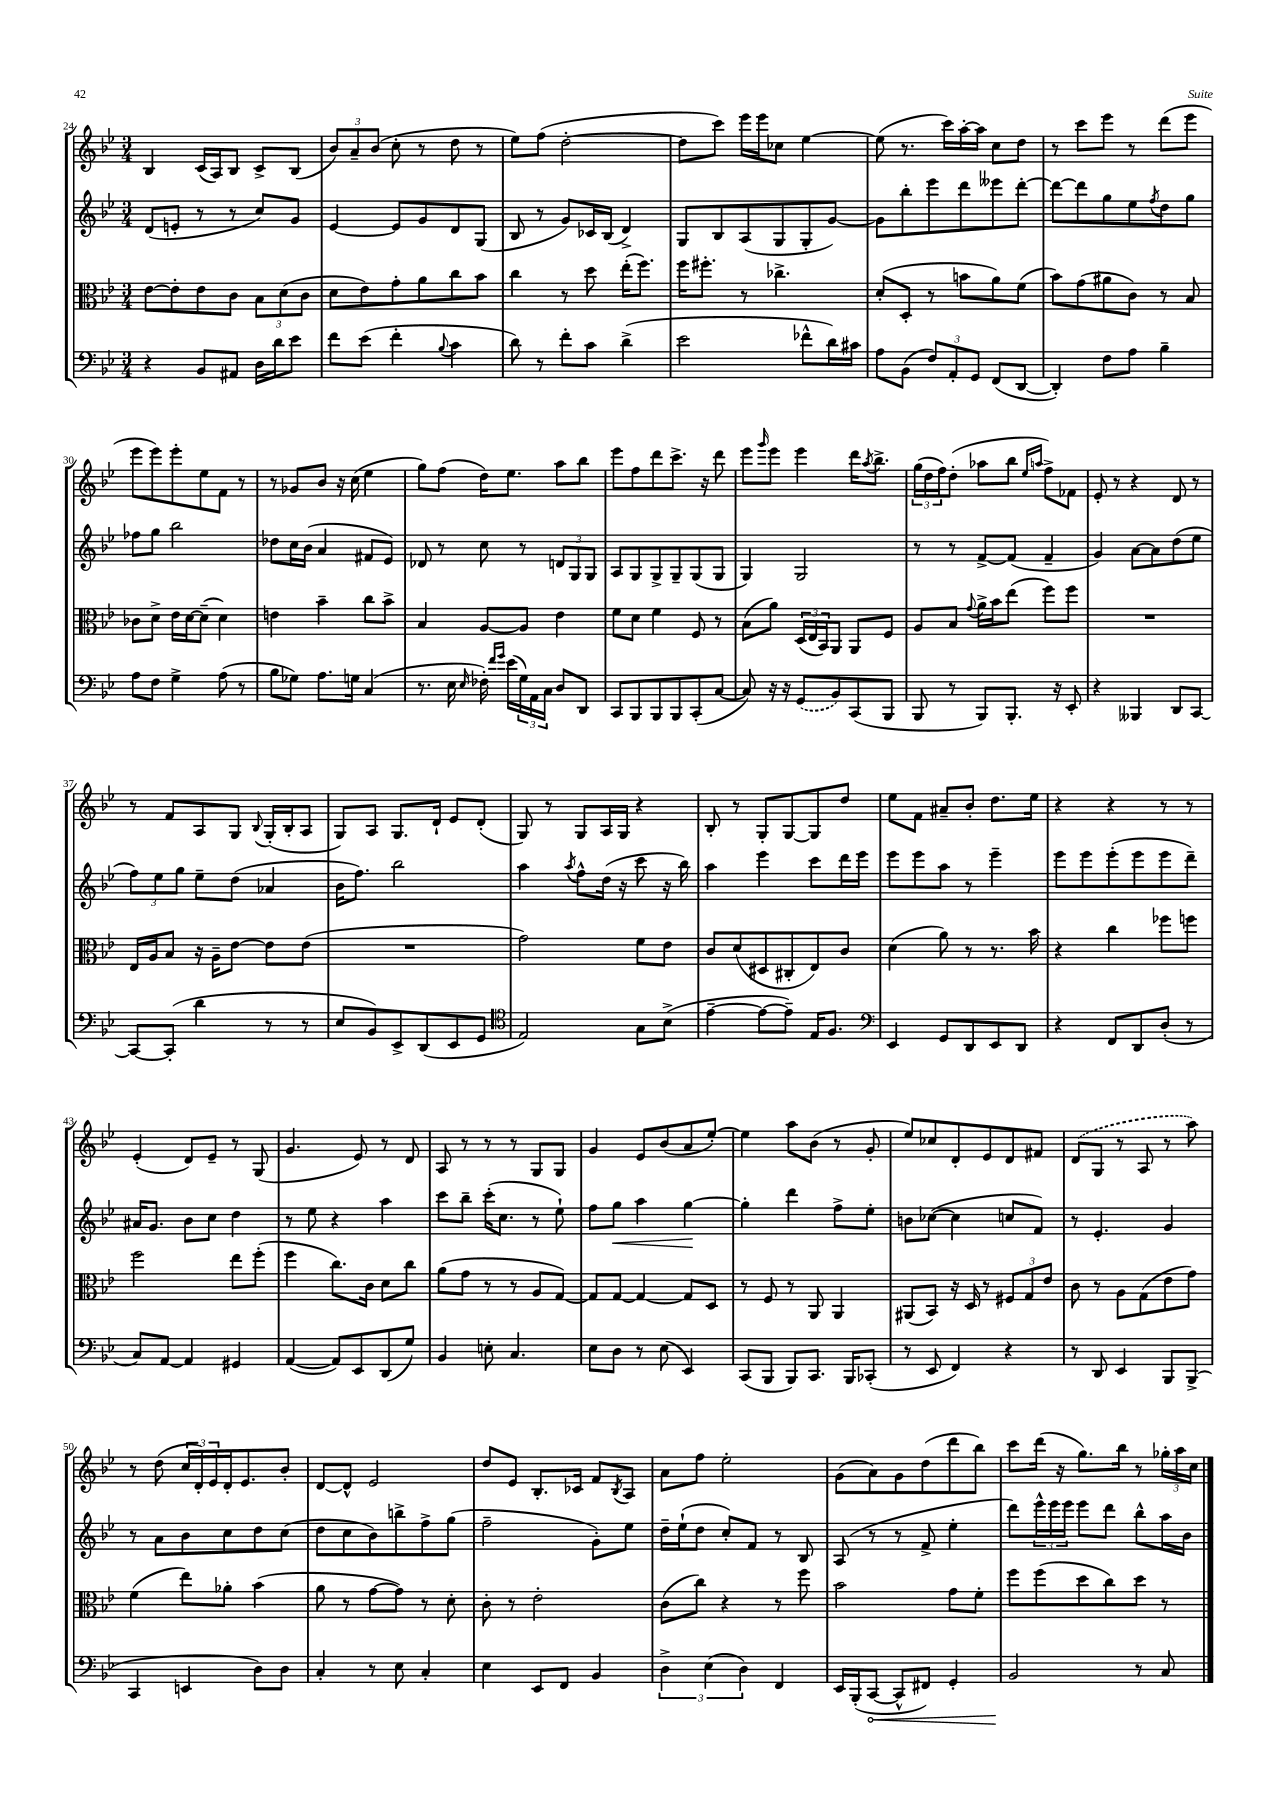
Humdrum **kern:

**kern	**kern	**kern	**kern
*staff4	*staff3	*staff2	*staff1
*clefF4	*clefC3	*clefG2	*clefG2
*k[b-e-]	*k[b-e-]	*k[b-e-]	*k[b-e-]
*M3/4	*M3/4	*M3/4	*M3/4
4r	[8e-	(8d	4B-
.	8e-']	8e'	.
8BB-	8e-	8r	(16c
.	.	.	16A)
8AA#	8c	8r	8B-
16D	12B-	8cc)	8c^
16d	.	.	.
.	(12d	.	.
8e-	.	8g	(8B-
.	12c	.	.
=	=	=	=
8f	8d	[4e-	12b-)
.	.	.	12a~
(8e-	8e-)	.	.
.	.	.	(12b-
4f'	8g'	8e-]	8cc'
.	8a	8g	8r
8qqB-	.	.	.
4c	8cc	8d	8dd
.	8b-	(8G	8r
=	=	=	=
8d)	4cc	8B-	8ee-)
8r	.	8r	(8ff
8f'	8r	8g)	[2dd'
8c	8dd	16c-	.
.	.	(16B-	.
(4d^	(16ee-'	4d^)	.
.	8.ff)	.	.
=	=	=	=
2e-	16ff	8G	8dd]
.	8.ff#'	.	.
.	.	8B-	8ccc)
.	8r	(8A	16eee-
.	.	.	16eee-
.	4.cc-^	8G	8cc-
8f-^^	.	8G'	[4ee-
16d)	.	[8g)	.
16c#	.	.	.
=	=	=	=
8A	(8d'	8g]	(8ee-]
(8BB-	8D'	8bb-'	8.r
12F)	8r	8eee-	.
.	.	.	16ccc)
12AA'	.	.	.
.	8b	8ddd	[16aa'
12GG	.	.	.
.	.	.	16aa]
(8FF	8a)	8eee--	8cc
[8DD	(8f	[8ddd'	8dd
=	=	=	=
4DD'])	8b-)	8ddd_	8r
.	(8g	8ddd]	8ccc
8F	8a#	8gg	8eee-
8A	8c)	8ee-	8r
.	.	8qff	.
4B-~	8r	8dd	(8ddd
.	8B-	8gg	8eee-
=	=	=	=
8A	8c-	8ff-	8eee-
8F	8d^	8gg	8eee-)
4G^	16e-	2bb-	8eee-'
.	[16d	.	.
.	(8d~]	.	8ee-
(8A	4d)	.	8f
8r	.	.	8r
=	=	=	=
8B-	4e	8dd-	8r
8G-)	.	16cc	8g-
.	.	(16b-	.
8.A	4b-~	4a	8b-
.	.	.	16r
16G	.	.	(16cc
(4C	8cc	8f#	4ee-
.	8b-^	8e-)	.
=	=	=	=
8.r	4B-	8d-	8gg)
.	.	8r	(8ff
16E-	.	.	.
16qqE-	.	.	.
16F-')	[8A	8cc	16dd)
16qqf	.	.	.
16qqg	.	.	.
(16e-	.	.	8.ee-
24G)	8A]	8r	.
24AA	.	.	.
24C	.	.	.
8D	4e-	12d	8aa
.	.	12G	.
8DD	.	.	8bb-
.	.	12G	.
=	=	=	=
8CC	8f	8A	8eee-
8BBB-	8d	8G	8ff
8BBB-	4f	8G^	8ddd
8BBB-	.	8G~	8.ccc^
(8CC'	8F	(8G	.
.	.	.	16r
[8C	8r	8G	8ddd
=	=	=	=
8C])	(8B-	4G)	8eee-
.	.	.	16qqggg
16r	8a)	.	8eee-
16r	.	.	.
(8GG	(24D	2G	4eee-
.	24E-	.	.
.	24BB-)	.	.
8BB-)	8AA	.	.
(8CC	8AA	.	16ddd
.	.	.	8qaa
.	.	.	8.bb-^
8BBB-	8F	.	.
=	=	=	=
8BBB-	8A	8r	(24gg
.	.	.	24dd
.	.	.	24ff)
8r	8B-	8r	(8dd'
.	8qqg	.	.
8BBB-)	16a^	[8f^	8aa-
.	16b-	.	.
8.BBB-'	(8ee-	(8f]	8bb-
.	.	.	16qqee-
.	.	.	16qqaa
.	8ff)	4f~	8ff^)
16r	.	.	.
8EE-'	8ff	.	8f-
=	=	=	=
4r	2.r	4g)	8e-'
.	.	.	8r
4BBB--	.	[8a	4r
.	.	8a]	.
8DD	.	(8dd	8d
[8CC	.	8ee-	8r
=	=	=	=
8CC_	16E-	12ff)	8r
.	16A	.	.
.	.	12ee-	.
(8CC']	8B-	.	8f
.	.	12gg	.
4d	16r	8ee-~	8A
.	16A~	.	.
.	[8e-	(8dd	8G
.	.	.	8qqB-
8r	8e-]	4a-	(16G'
.	.	.	16B-'
8r	(8e-	.	8A
=	=	=	=
8E-	2.r	16b-	8G)
.	.	8.ff)	.
8BB-)	.	.	8A
8EE-^	.	2bb-	8.G
(8DD	.	.	.
.	.	.	16d`
8EE-	.	.	8e-
8GG	.	.	(8d'
=	=	=	=
*clefC4	*	*	*
2E-)	2g)	4aa	8G)
.	.	.	8r
.	.	8qaa	.
.	.	8ff^^	8G
.	.	(16dd	16A
.	.	16r	16G
8G	8f	8ccc	4r
(8B-^	8e-	16r	.
.	.	16bb-)	.
=	=	=	=
[4e-~	8c	4aa	8B-'
.	(8d	.	8r
8e-_	8D#	4eee-	8G'
8e-~])	8C#'	.	[8G
16E-	8E-)	8ccc	8G]
8.F	.	.	.
.	8c	16ddd	8dd
.	.	16eee-	.
=	=	=	=
*clefF4	*	*	*
4EE-	(4d	8eee-	8ee-
.	.	8eee-	8f
8GG	8a)	8aa	8a#~
8DD	8r	8r	8b-'
8EE-	8.r	4eee-~	8.dd
8DD	.	.	.
.	16b-	.	16ee-
=	=	=	=
4r	4r	8eee-	4r
.	.	8eee-	.
8FF	4cc	(8eee-'	4r
8DD	.	8eee-	.
(8D'	8ff-	8eee-	8r
8r	8ff	8ddd~)	8r
=	=	=	=
8C)	2ff	16a#	(4e-'
.	.	8.g	.
[8AA	.	.	.
4AA]	.	8b-	8d)
.	.	8cc	8e-~
4GG#	8ee-	4dd	8r
.	(8ff'	.	(8G
=	=	=	=
([4AA	4ff	8r	4.g
.	.	8ee-	.
8AA])	8.cc)	4r	.
8EE-	.	.	8e-)
.	16c	.	.
(8DD	8d	4aa	8r
8G)	8cc	.	8d
=	=	=	=
4BB-	(8a	8ccc	8A
.	8g	8bb-~	8r
8E'	8r	(16ccc'	8r
.	.	8.cc	.
4.C	8r	.	8r
.	8A	8r	8G
.	[8G)	8ee-`)	8G
=	=	=	=
8E-	8G]	8ff	4g
8D	[8G	8gg	.
8r	4G_	4aa	8e-
(8E-	.	.	(8b-
4EE-)	8G]	[4gg	8a
.	8D	.	[8ee-')
=	=	=	=
(8CC	8r	4gg']	4ee-]
8BBB-	8F	.	.
8BBB-)	8r	4ddd	8aa
8.CC	8AA	.	(8b-
.	4AA	8ff^	8r
16BBB-	.	.	.
(8CC-'	.	8ee-'	8g'
=	=	=	=
8r	(8AA#	8b	8ee-)
8EE-	8BB-)	([8cc-	8cc-
4FF)	16r	4cc-]	8d'
.	16D	.	.
.	8r	.	8e-
4r	12F#	8cc	8d
.	12G	.	.
.	.	8f)	8f#
.	12e-	.	.
=	=	=	=
8r	8c	8r	(8d
8DD	8r	4.e-'	8G
4EE-	8A	.	8r
.	(8G	.	8A
8BBB-	8e-	4g	8r
(8BBB-^	8g)	.	8aa)
=	=	=	=
4CC	(4f	8r	8r
.	.	8a	(8dd
4EE	8ee-)	8b-	24cc
.	.	.	24d')
.	.	.	24e-
.	8a-'	8cc	16d'
.	.	.	8.e-
8D)	(4b-	8dd	.
8D	.	(8cc	8b-'
=	=	=	=
4C'	8a	8dd	[8d
.	8r	8cc	8d^^]
8r	[8g	8b-)	2e-
8E-	8g])	8bb^	.
4C'	8r	8ff^	.
.	8d'	(8gg	.
=	=	=	=
4E-	8c'	2ff~	8dd
.	8r	.	8e-
8EE-	2e-'	.	8.B-'
8FF	.	.	.
.	.	.	16c-
4BB-	.	8g')	8f
.	.	.	8qB-
.	.	8ee-	8A
=	=	=	=
6D^	(8c	16dd~	8a
.	.	(16ee-`	.
.	8cc)	8dd	8ff
(6E-	.	.	.
.	4r	8cc')	2ee-'
6D)	.	.	.
.	.	8f	.
4FF	8r	8r	.
.	8ff	8B-	.
=	=	=	=
16EE-	2b-	(8A	(8g
(16BBB-'	.	.	.
[8CC	.	8r	8a)
8CC^^]	.	8r	8g
8FF#)	.	8f^	(8dd
4GG'	8g	4ee-'	8ddd
.	8f'	.	8bb-)
=	=	=	=
2BB-	8ff	8ddd)	8ccc
.	(8ff	24eee-^^	(16ddd
.	.	24eee-	.
.	.	.	16r
.	.	24eee-	.
.	8dd	8eee-	8.gg)
.	8cc)	8ddd	.
.	.	.	16bb-
8r	8dd	8bb-^^	8r
8C	8r	16aa	24gg-'
.	.	.	24aa
.	.	16b-	.
.	.	.	24cc
==	==	==	==
*-	*-	*-	*-
